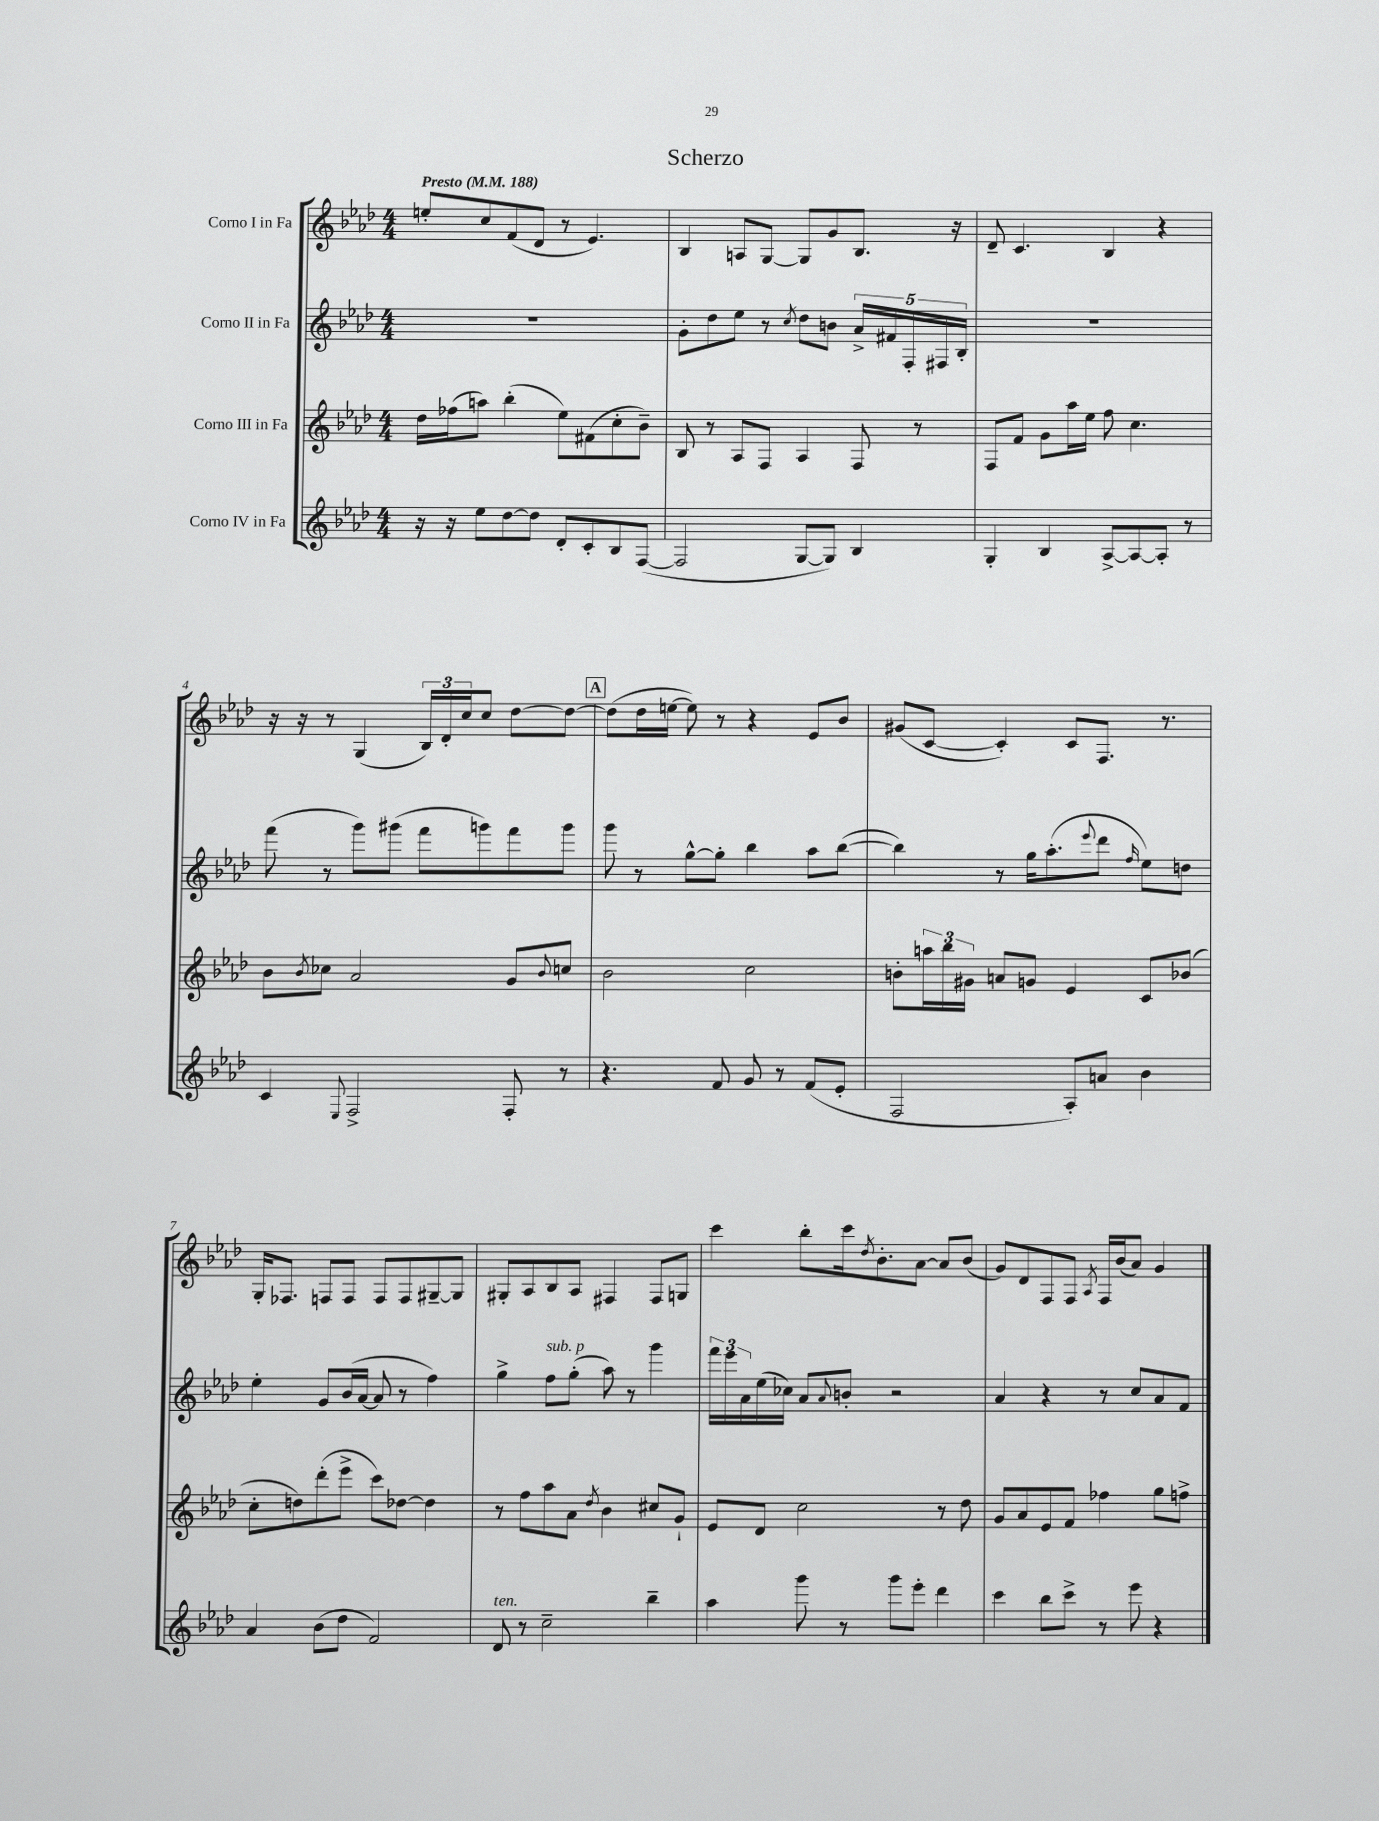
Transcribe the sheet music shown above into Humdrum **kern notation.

**kern	**kern	**kern	**kern
*staff4	*staff3	*staff2	*staff1
*clefG2	*clefG2	*clefG2	*clefG2
*k[b-e-a-d-]	*k[b-e-a-d-]	*k[b-e-a-d-]	*k[b-e-a-d-]
*M4/4	*M4/4	*M4/4	*M4/4
*MM188	*MM188	*MM188	*MM188
16r	16dd-\LL	1r	8ee'/L
16r	(16ff-\J	.	.
8ee-\L	8aa\J)	.	8cc/
[8dd-\	(4bb-'\	.	(8f/
8dd-\]J	.	.	8d-/J
8d-'/L	8ee-\L)	.	8r
8c'/	(8f#\	.	4.e-/)
8B-/	8cc'\	.	.
([8F/J	8b-~\J)	.	.
=	=	=	=
2F/]	8B-/	8g'\L	4B-/
.	8r	8dd-\	.
.	8A-/L	8ee-\J	8A/L
.	8F/J	8r	[8G/J
.	.	8qcc/	.
[8G/L	4A-/	8dd-\L	8G/]L
8G/]J)	.	8b\J	8g/
4B-/	8F/	20a-^/LL	8.B-/J
.	.	20f#/	.
.	.	20F'/	.
.	8r	.	.
.	.	20F#/	.
.	.	.	16r
.	.	20B-'/JJ	.
=	=	=	=
4G'/	8F/L	1r	8d-~/
.	8f/J	.	4.c/
4B-/	8g\L	.	.
.	16aa-\L	.	.
.	16ee-\JJ	.	.
[8A-^/L	8ff\	.	4B-/
8A-/_	4.cc\	.	.
8A-'/]J	.	.	4r
8r	.	.	.
=	=	=	=
4c/	8b-\L	(8fff\	16r
.	.	.	16r
.	8qb-/	.	.
.	8cc-\J	8r	8r
8qqE-/	.	.	.
2F^/	2a-/	8ggg\L)	(4G/
.	.	(8ggg#\J	.
.	.	8fff\L	24B-/LL)
.	.	.	24d-'/
.	.	.	24cc/J
.	.	8ggg\)	8cc/J
8F'/	8g/L	8fff\	[8dd-\L
.	8qqb-/	.	.
8r	8cc/J	8ggg\J	8dd-\_J
=	=	=	=
4.r	2b-\	8ggg\	(8dd-\]L
.	.	8r	16dd-\L
.	.	.	[16ee\JJ
.	.	[8gg^^\L	8ee\])
8f/	.	8gg'\]J	8r
8g/	2cc\	4bb-\	4r
8r	.	.	.
(8f/L	.	8aa-\L	8e-/L
8e-'/J	.	([8bb-\J	8b-/J
=	=	=	=
2F/	8b'\L	4bb-\])	(8g#/L
.	24aa\L	.	[8c/J
.	24bb-\	.	.
.	24g#\JJ	.	.
.	8a/L	8r	4c'/])
.	8g/J	16gg\LK	.
.	.	(8.aa-'\	.
8A-'/L)	4e-/	.	8c/L
.	.	8qqeee-/	.
8a/J	.	8ddd-\J	8.F/J
.	.	16qqff/	.
4b-\	8c/L	8ee-\L)	.
.	.	.	8.r
.	(8b-/J	8dd\J	.
=	=	=	=
4a-/	8cc'\L	4ee-'\	16G'/LK
.	.	.	8.F-/J
.	8dd\)	.	.
(8b-\L	(8ddd-'\	8g/L	8F/L
8dd-\J	8eee-^\J	(16b-/L	8F/J
.	.	[16a-/JJ	.
2f/)	8ccc\L)	8a-/]	8F/L
.	[8dd-\J	8r	8F/
.	4dd-\]	4ff\)	[8G#~/
.	.	.	8G#/]J
=	=	=	=
8d-/	8r	4gg^\	8G#'/L
8r	8ff\L	.	8A-/
2cc~\	8aa-\	8ff\L	8B-/
.	8a-\J	(8gg'\J	8A-/J
.	8qdd-/	.	.
.	4b-\	8aa-\)	4F#/
.	.	8r	.
4bb-~\	8cc#/L	4ggg\	8F#/L
.	8g`/J	.	8G/J
=	=	=	=
4aa-\	8e-/L	24fff\LL	4ccc\
.	.	24eee-\	.
.	.	24a-\	.
.	8d-/J	(16ee-\	.
.	.	16cc-\JJ)	.
8ggg\	2cc\	8a-/L	8bb-'\L
.	.	8qqa-/	.
8r	.	8b'/J	16ccc\k
.	.	.	8qdd-/
.	.	.	8.b-'\
8ggg\L	.	2r	.
8eee-'\J	.	.	[8a-\J
4ddd-\	8r	.	8a-/]L
.	8dd-\	.	(8b-/J
=	=	=	=
4ccc\	8g/L	4a-/	8g/L)
.	8a-/	.	8d-/
8bb-\L	8e-/	4r	8F/
8ccc^\J	8f/J	.	8F/J
.	.	.	8qA-/
8r	4ff-\	8r	16F/LL
.	.	.	(16b-/J
8eee-\	.	8cc/L	8a-/J)
4r	8gg\L	8a-/	4g/
.	8ff^\J	8f/J	.
==	==	==	==
*-	*-	*-	*-
